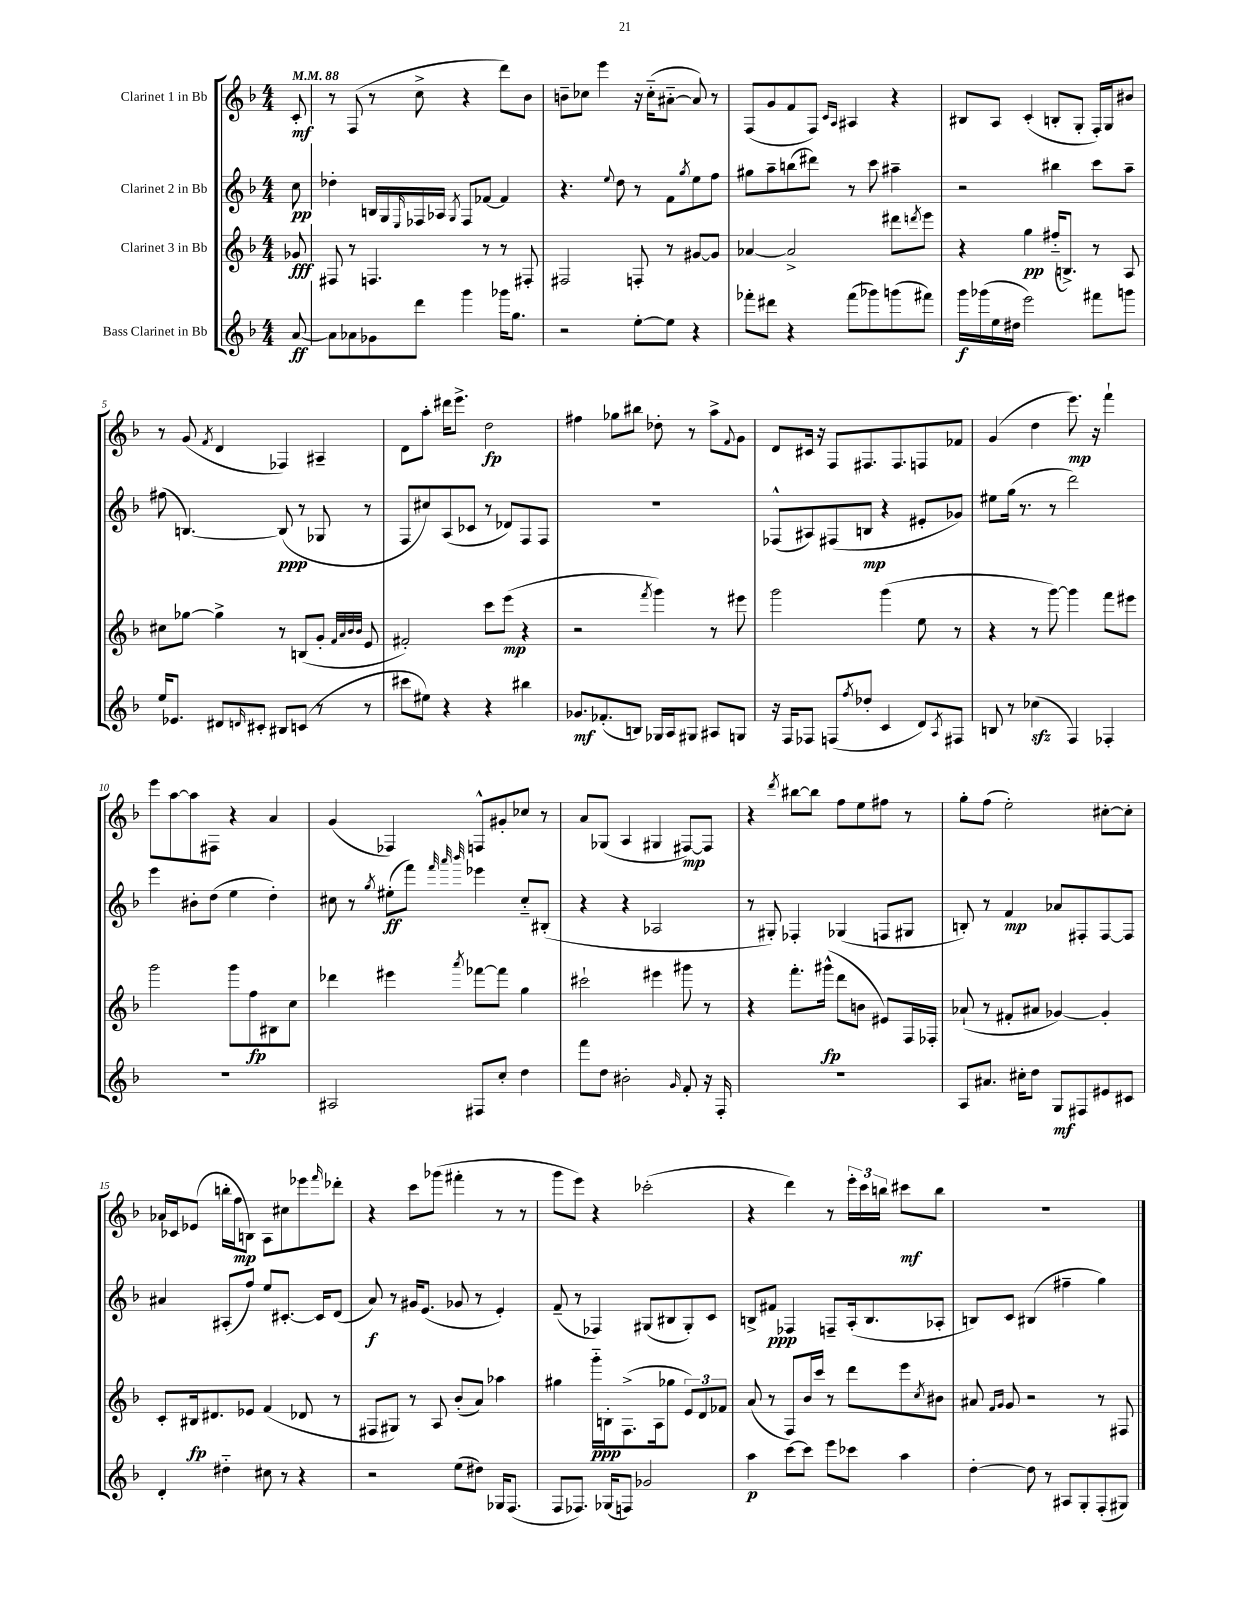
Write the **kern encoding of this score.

**kern	**kern	**kern	**kern
*staff4	*staff3	*staff2	*staff1
*clefG2	*clefG2	*clefG2	*clefG2
*k[b-]	*k[b-]	*k[b-]	*k[b-]
*M4/4	*M4/4	*M4/4	*M4/4
*MM88	*MM88	*MM88	*MM88
[8a	8g-	8cc	8c'
=	=	=	=
8a]	8F#	4dd-'	8r
8a-	8r	.	(8F
8g-	4.F	16B	8r
.	.	16G	.
.	.	16qqE	.
8ddd	.	16F-	8cc^
.	.	16A-	.
.	.	8qG	.
4ggg	.	8F-	4r
.	8r	[8f-	.
16ggg-	8r	4f-]	8ddd)
8.gg	.	.	.
.	8F#'	.	8b-
=	=	=	=
2r	2F#	4.r	8b~
.	.	.	8cc-
.	.	.	4eee
.	.	8qqee	.
.	.	8dd	.
[8ee'	8F'	8r	16r
.	.	.	(16cc-'~
8ee]	8r	8f	[8a#'~
.	.	8qgg	.
4r	[8g#	8ee	8a#])
.	8g#]	8ff	8r
=	=	=	=
8fff-'	[4a-	8gg#	(8F
8ddd#	.	8aa~	8g
4r	2a-^]	(8bb	8f
.	.	8ddd#)	8F)
.	.	.	16qqc
.	.	.	16qqA
(8fff-	.	8r	4A#
8ggg-)	.	8ccc	.
(8ggg	8ddd#	4aa#~	4r
.	8qddd	.	.
8fff#)	8eee	.	.
=	=	=	=
16ggg	4r	2r	8B#
(16ggg-	.	.	.
16ee	.	.	8A
16dd#	.	.	.
2eee)	4gg	.	(4c'
.	(16ff#'~	4bb#	8B'
.	8.B^)	.	.
.	.	.	8G'
8fff#	8r	8ccc	16F')
.	.	.	16G
8ggg	8A	8aa~	8b#
=	=	=	=
16ee	8cc#	(8ff#	8r
8.e-	.	.	.
.	[8gg-	[4.B)	(8g
.	.	.	8qf
8d#	4gg-^]	.	4d
16qqd	.	.	.
8c#'	.	.	.
8B#	8r	(8B]	4F-)
(8c	(8B	8r	.
8r	8g'	8G-	4A#~
.	32qqf	.	.
.	32qqa	.	.
.	32qqb-	.	.
.	32qqb-	.	.
8r	8e	8r	.
=	=	=	=
8ccc#	2f#')	8F	8d
8ee#)	.	8cc#)	8aa'
4r	.	(8A	16ddd#
.	.	.	8.eee^
.	.	8c-	.
4r	8ccc	8r	2dd
.	(8eee	8d-)	.
4bb#	4r	8F	.
.	.	8F	.
=	=	=	=
8.g-	2r	1r	4ff#
(8.f-'	.	.	.
.	.	.	8gg-
8B)	.	.	8bb#
.	8qfff	.	.
16G-	4ggg)	.	8dd-'
16A	.	.	.
8G#	.	.	8r
8A#	8r	.	8aa^
.	.	.	8qqf
8G	8eee#	.	8g
=	=	=	=
16r	2ggg	(8F-^^	8d
16F	.	.	.
8F-	.	8A#)	16c#
.	.	.	16r
(8F	.	(8F#	8F
8qff	.	.	.
8dd-'	.	8B	8.F#
4c	(4ggg	4r	.
.	.	.	8.F#
8d)	8ee	8e#'	8F
8qA	.	.	.
8F#	8r	8g-)	8f-
=	=	=	=
8B	4r	8ee#	(4g
8r	.	(16gg	.
.	.	8.r	.
(4cc-	8r	.	4dd
.	[8ggg)	8r	.
4F)	4ggg]	2ddd)	8.eee)
.	.	.	16r
4F-'	8fff	.	4fff`
.	8eee#	.	.
=	=	=	=
1r	2ggg	4eee	8eee
.	.	.	[8aa
.	.	8b#'	8aa]
.	.	(8dd	8F#
.	8ggg	4ee	4r
.	8ff	.	.
.	8B#	4dd')	4a
.	8cc	.	.
=	=	=	=
2A#	4ddd-	8cc#	(4g
.	.	8r	.
.	.	8qgg	.
.	4eee#	(8ee#'	4F-)
.	.	8fff)	.
.	.	32qqfff	.
.	.	32qqaaa	.
.	8qaaa	32qqbbb-	.
8F#	[8fff-	4eee-	8F^^
8cc'	8fff-]	.	8g#'
4dd	4gg	8cc#'~	8cc-
.	.	(8B#'	8r
=	=	=	=
8fff	2ccc#`	4r	8a
8dd	.	.	(8G-
2b#'	.	4r	4A
.	4eee#	2A-	4G#
16qqg	.	.	.
8f'	8ggg#	.	[8F#)
16r	8r	.	8F#]
16F'	.	.	.
=	=	=	=
1r	4r	8r	4r
.	.	8G#')	.
.	.	.	8qddd
.	8.fff'	4F-'	[8bb#
.	.	.	8bb#]
.	(16ggg#^^	.	.
.	8ddd	(4G-	8ff
.	8b	.	8ee
.	8e#)	8F	8ff#
.	16F	8G#	8r
.	16F-'	.	.
=	=	=	=
8A	(8a-`	8B')	8gg'
8.a#	8r	8r	(8ff
.	8f#'	4f	2ee')
16cc#'	.	.	.
8dd	8a#	.	.
8G	[4g-)	8a-	.
8F#	.	8F#'	.
8e#	4g-']	[8F#	[8cc#'
8c#	.	8F#]	8cc#']
=	=	=	=
4d'	8c'	4a#	16a-
.	.	.	16c-
.	16B#	.	(8e-
.	8.d#	.	.
4dd#'~	.	(8A#'	16bb'
.	.	.	16ff
.	8e-	8ff)	8B)
8cc#	(4f	8ee	8A
8r	.	[8.c#'	8cc#
4r	8d-	.	8eee-
.	.	16c#]	.
.	.	.	16qqfff
.	8r	(8d	8ddd-'
=	=	=	=
2r	8F#	8a)	4r
.	8G#)	8r	.
.	8r	16g#	8ccc
.	.	(8.e	.
.	8A	.	(8ggg-
(8ee	(8b-'	8g-	4fff#'
8dd#)	8a)	8r	.
16G-	4aa-	4e')	8r
(8.F	.	.	.
.	.	.	8r
=	=	=	=
8F	4gg#	(8f~	8ggg
8.F-)	.	8r	8eee)
.	16ggg'~	4F-)	4r
(16G-	16B'	.	.
8F)	(8.F^	.	.
2g-	.	(8G#	(2ccc-'
.	16A	.	.
.	8gg-	8B#	.
.	12e)	8G#')	.
.	12d	.	.
.	.	8c	.
.	12f-	.	.
=	=	=	=
4aa	(8a	8B^	4r
.	8r	8f#	.
[8ccc	8F)	4F-	4ddd)
8ccc]	16b-	.	.
.	16ccc	.	.
8eee	8r	8F~	8r
8ccc-	8ddd	(16A'	24eee'
.	.	.	24ccc
.	.	8.B	.
.	.	.	24bb
4aa	8eee	.	8ccc#
.	8qcc	.	.
.	8b#	8A-'	8bb
=	=	=	=
[4dd'	8a#	8B)	1r
.	16qqf	.	.
.	16qqg	.	.
.	8g	8c	.
8dd]	2r	(4B#	.
8r	.	.	.
8A#	.	4ff#~	.
8G'	.	.	.
(8F'	8r	4gg)	.
8G#)	8F#	.	.
==	==	==	==
*-	*-	*-	*-
